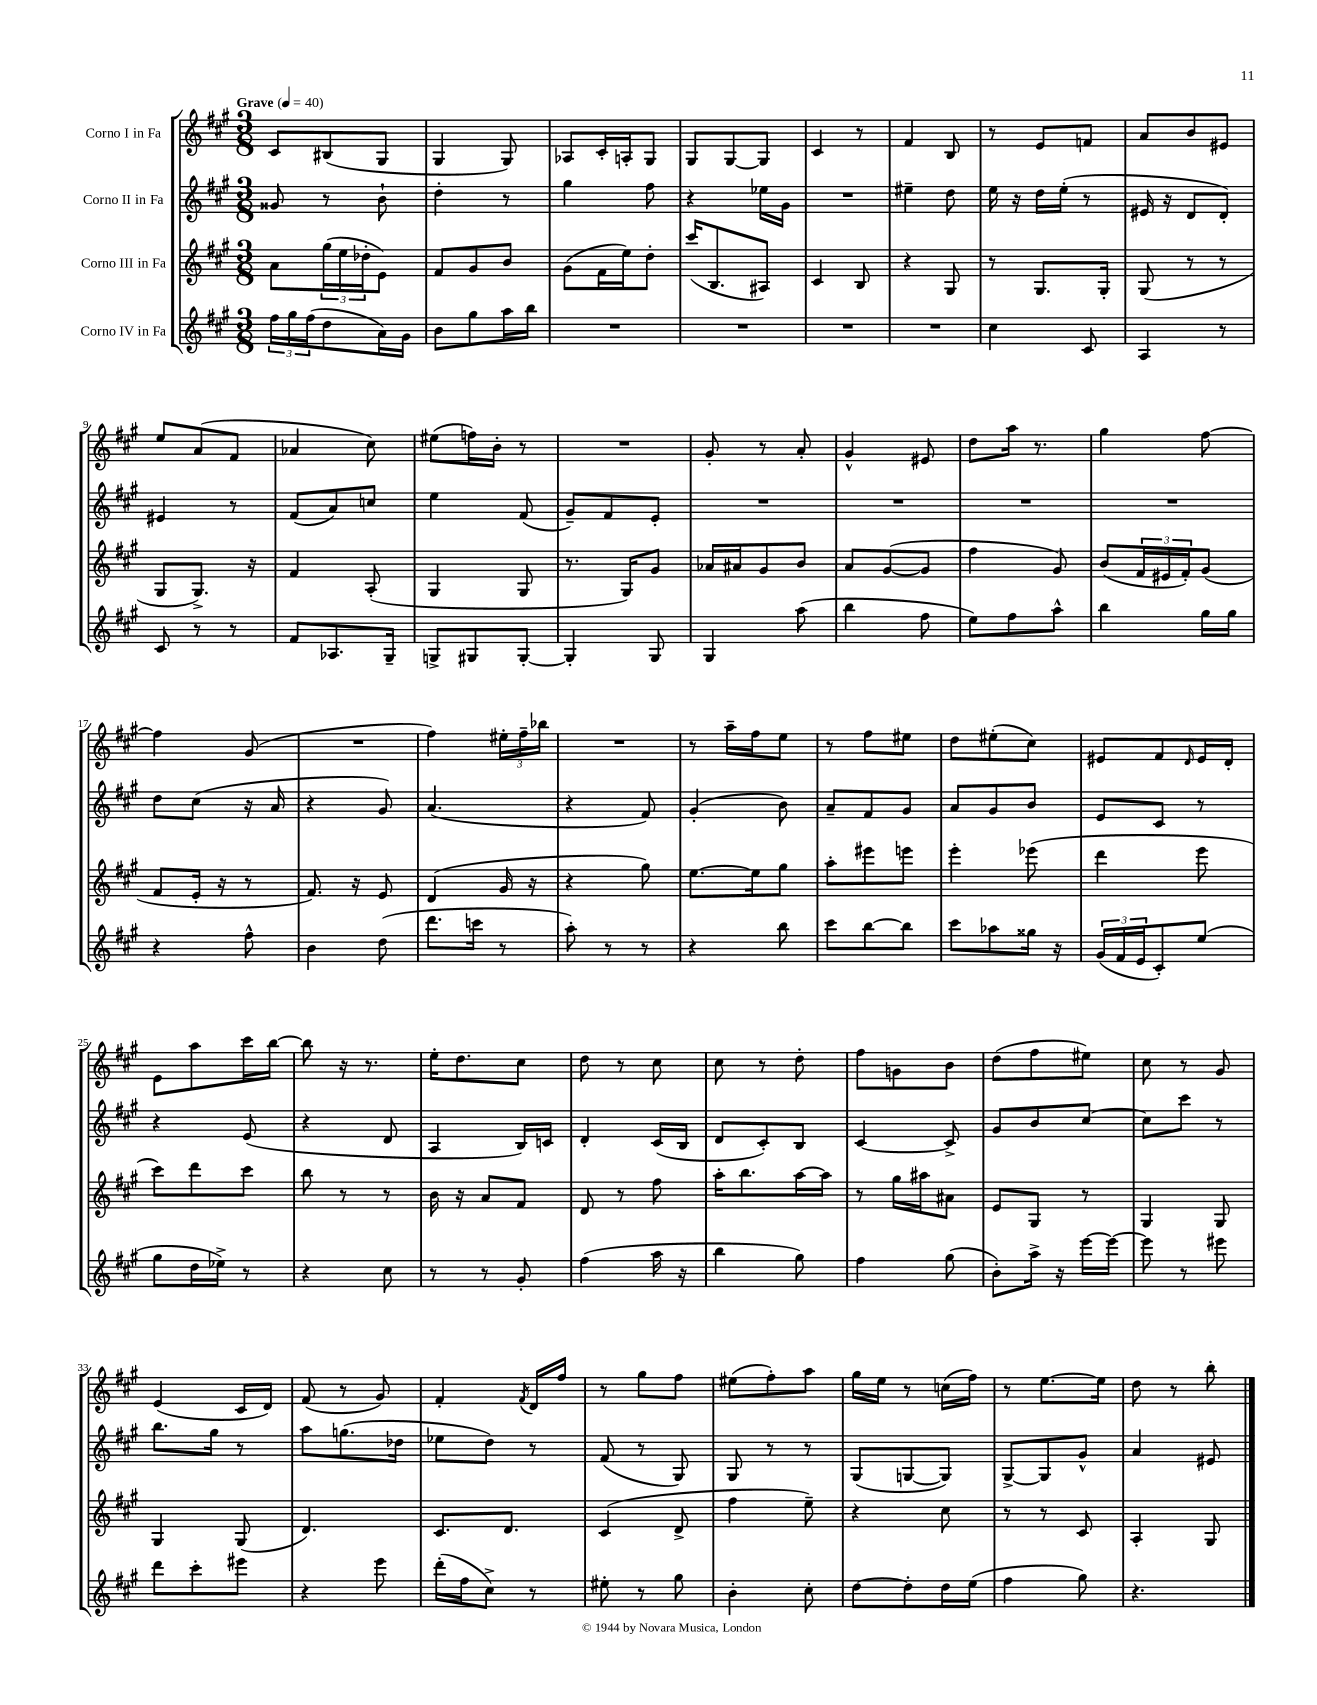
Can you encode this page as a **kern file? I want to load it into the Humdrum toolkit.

**kern	**kern	**kern	**kern
*staff4	*staff3	*staff2	*staff1
*clefG2	*clefG2	*clefG2	*clefG2
*k[f#c#g#]	*k[f#c#g#]	*k[f#c#g#]	*k[f#c#g#]
*M3/8	*M3/8	*M3/8	*M3/8
*MM40	*MM40	*MM40	*MM40
24ff#\LL	8a\L	8g##/	8c#/L
24gg#\	.	.	.
(24ff#\J	.	.	.
8dd\	(24gg#\L	8r	(8B#/
.	24ee\	.	.
.	24dd-'\J	.	.
16a\L)	8e\J)	8b`\	8G#/J
16g#\JJ	.	.	.
=	=	=	=
8b\L	8f#/L	4dd'\	4G#/
8gg#\	8g#/	.	.
16aa\L	8b/J	8r	8G#/)
16bb\JJ	.	.	.
=	=	=	=
4.r	(8g#\L	4gg#\	8A-/L
.	16f#\L	.	16c#'/L
.	16ee\J)	.	16A'/J
.	8dd'\J	8ff#\	8G#/J
=	=	=	=
4.r	(16ccc#/LK	4r	8G#/L
.	8.B/	.	.
.	.	.	[8G#/
.	8A#/J)	16ee-\LL	8G#/]J
.	.	16g#\JJ	.
=	=	=	=
4.r	4c#/	4.r	4c#/
.	8B/	.	8r
=	=	=	=
4.r	4r	4ee#~\	4f#/
.	8G#/	8dd\	8B/
=	=	=	=
4cc#\	8r	16ee\	8r
.	.	16r	.
.	8.G#/L	16dd\LL	8e/L
.	.	(16ee'\JJ	.
8c#/	.	8r	8f/J
.	16G#'/Jk	.	.
=	=	=	=
4A/	(8G#/	16e#/	8a/L
.	.	16r	.
.	8r	8d/L	8b/
8r	8r	8d'/J)	8e#/J
=	=	=	=
8c#/	8G#/L	4e#/	8ee/L
8r	8.G#^/J)	.	(8a/
8r	.	8r	8f#/J
.	16r	.	.
=	=	=	=
8f#/L	4f#/	(8f#/L	4a-/
8.A-/	.	8a/)	.
.	(8A'/	8cc/J	8cc#\)
16G#~/Jk	.	.	.
=	=	=	=
8G^/L	4G#/	4ee\	(8ee#\L
8G#/	.	.	16ff\L)
.	.	.	16b'\JJ
[8G#'/J	8G#/	(8f#/	8r
=	=	=	=
4G#'/]	8.r	8g#~/L)	4.r
.	.	8f#/	.
.	16G#/LK)	.	.
8G#/	8g#/J	8e'/J	.
=	=	=	=
4G#/	16a-/LL	4.r	8g#'/
.	16a#/J	.	.
.	8g#/	.	8r
(8aa\	8b/J	.	8a'/
=	=	=	=
4bb\	8a/L	4.r	4g#^^/
.	([8g#/	.	.
8ff#\	8g#/]J	.	8e#/
=	=	=	=
8ee\L)	4ff#\	4.r	8dd\L
8ff#\	.	.	16aa\Jk
.	.	.	8.r
8aa^^\J	8g#/)	.	.
=	=	=	=
4bb\	(8b/L	4.r	4gg#\
.	24f#/L	.	.
.	24e#/	.	.
.	24f#'/J)	.	.
16gg#\LL	(8g#/J	.	[8ff#\
16gg#\JJ	.	.	.
=	=	=	=
4r	8f#/L	8dd\L	4ff#\]
.	16e'/Jk	(8cc#\J	.
.	16r	.	.
8ff#^^\	8r	16r	(8g#/
.	.	16a/	.
=	=	=	=
4b\	8.f#/)	4r	4.r
.	16r	.	.
(8dd\	8e/	8g#/)	.
=	=	=	=
8.ddd\L	(4d/	(4.a/	4ff#\)
16ccc\Jk	.	.	.
8r	16g#/	.	24ee#'\LL
.	.	.	24ff#~\
.	16r	.	.
.	.	.	24bb-\JJ
=	=	=	=
8aa'\)	4r	4r	4.r
8r	.	.	.
8r	8gg#\)	8f#/)	.
=	=	=	=
4r	[8.ee\L	(4g#'/	8r
.	.	.	16aa~\LL
.	16ee\]k	.	16ff#\J
8bb\	8gg#\J	8b\)	8ee\J
=	=	=	=
8ccc#\L	8aa'\L	8a~/L	8r
[8bb\	8eee#\	8f#/	8ff#\L
8bb\]J	8eee\J	8g#/J	8ee#\J
=	=	=	=
8ccc#\L	4eee'\	8a/L	8dd\L
8aa-\	.	8g#/	(8ee#'\
16gg##\Jk	(8eee-\	8b/J	8cc#\J)
16r	.	.	.
=	=	=	=
(24g#/LL	4ddd\	8e/L	8e#/L
24f#/	.	.	.
24e/J	.	.	.
8c#'/)	.	8c#/J	8f#/
.	.	.	16qqd/
(8ee/J	8eee\	8r	16e#/L
.	.	.	16d'/JJ
=	=	=	=
8gg#\L	8ccc#\L)	4r	8e\L
16dd\L	8ddd\	.	8aa\
16ee-^\JJ)	.	.	.
8r	8ccc#\J	(8e/	16ccc#\L
.	.	.	[16bb\JJ
=	=	=	=
4r	8bb\	4r	8bb\]
.	8r	.	16r
.	.	.	8.r
8cc#\	8r	8d/	.
=	=	=	=
8r	16b\	4A/	16ee'\LK
.	16r	.	8.dd\
8r	8a/L	.	.
8g#'/	8f#/J	16B/LL)	8cc#\J
.	.	16c/JJ	.
=	=	=	=
(4ff#\	8d/	4d'/	8dd\
.	8r	.	8r
16aa\	8ff#\	(16c#/LL	8cc#\
16r	.	16B/JJ	.
=	=	=	=
4bb\	16aa'\LK	8d/L	8cc#\
.	8.bb\	.	.
.	.	8c#'/)	8r
8gg#\)	[16aa\L	8B/J	8dd'\
.	16aa\]JJ	.	.
=	=	=	=
4ff#\	8r	[4c#/	8ff#\L
.	16gg#\LL	.	8g\
.	16aa#\J	.	.
(8gg#\	8a#\J	8c#^/]	8b\J
=	=	=	=
8b'\L)	8e/L	8g#/L	(8dd\L
16aa^\Jk	8G#/J	8b/	8ff#\
16r	.	.	.
[16eee\LL	8r	[8cc#/J	8ee#\J)
16eee\_JJ	.	.	.
=	=	=	=
8eee\]	4G#/	8cc#\]L	8cc#\
8r	.	8ccc#\J	8r
8eee#\	8G#/	8r	8g#/
=	=	=	=
8ddd\L	4G#/	8.bb\L	(4e/
8ccc#'\	.	.	.
.	.	16gg#\Jk	.
8eee#\J	(8G#/	8r	16c#/LL
.	.	.	16d/JJ)
=	=	=	=
4r	4.d/)	8aa\L	(8f#/
.	.	(8.gg\	8r
8eee\	.	.	8g#/)
.	.	16dd-\Jk	.
=	=	=	=
(16ddd'\LL	8.c#/L	8ee-\L	4f#'/
16ff#\J	.	.	.
8cc#^\J)	.	8dd\J)	.
.	8.d/J	.	.
.	.	.	8qf#/
8r	.	8r	16d/LL
.	.	.	16ff#/JJ
=	=	=	=
8ee#'\	(4c#/	(8f#/	8r
8r	.	8r	8gg#\L
8gg#\	8d^/	8G#/)	8ff#\J
=	=	=	=
4b'\	4ff#\	8G#/	(8ee#\L
.	.	8r	8ff#'\)
8cc#'\	8ee~\)	8r	8aa\J
=	=	=	=
[8dd\L	4r	(8G#/L	16gg#\LL
.	.	.	16ee\JJ
8dd'\]	.	[8G/	8r
16dd\L	8cc#\	8G/]J)	(16cc\LL
(16ee\JJ	.	.	16ff#\JJ)
=	=	=	=
4ff#\	8r	[8G#^/L	8r
.	8r	8G#/]	[8.ee\L
8gg#\)	8c#/	8g#^^/J	.
.	.	.	16ee\]Jk
=	=	=	=
4.r	4A'/	4a/	8dd\
.	.	.	8r
.	8G#/	8e#/	8bb'\
==	==	==	==
*-	*-	*-	*-
